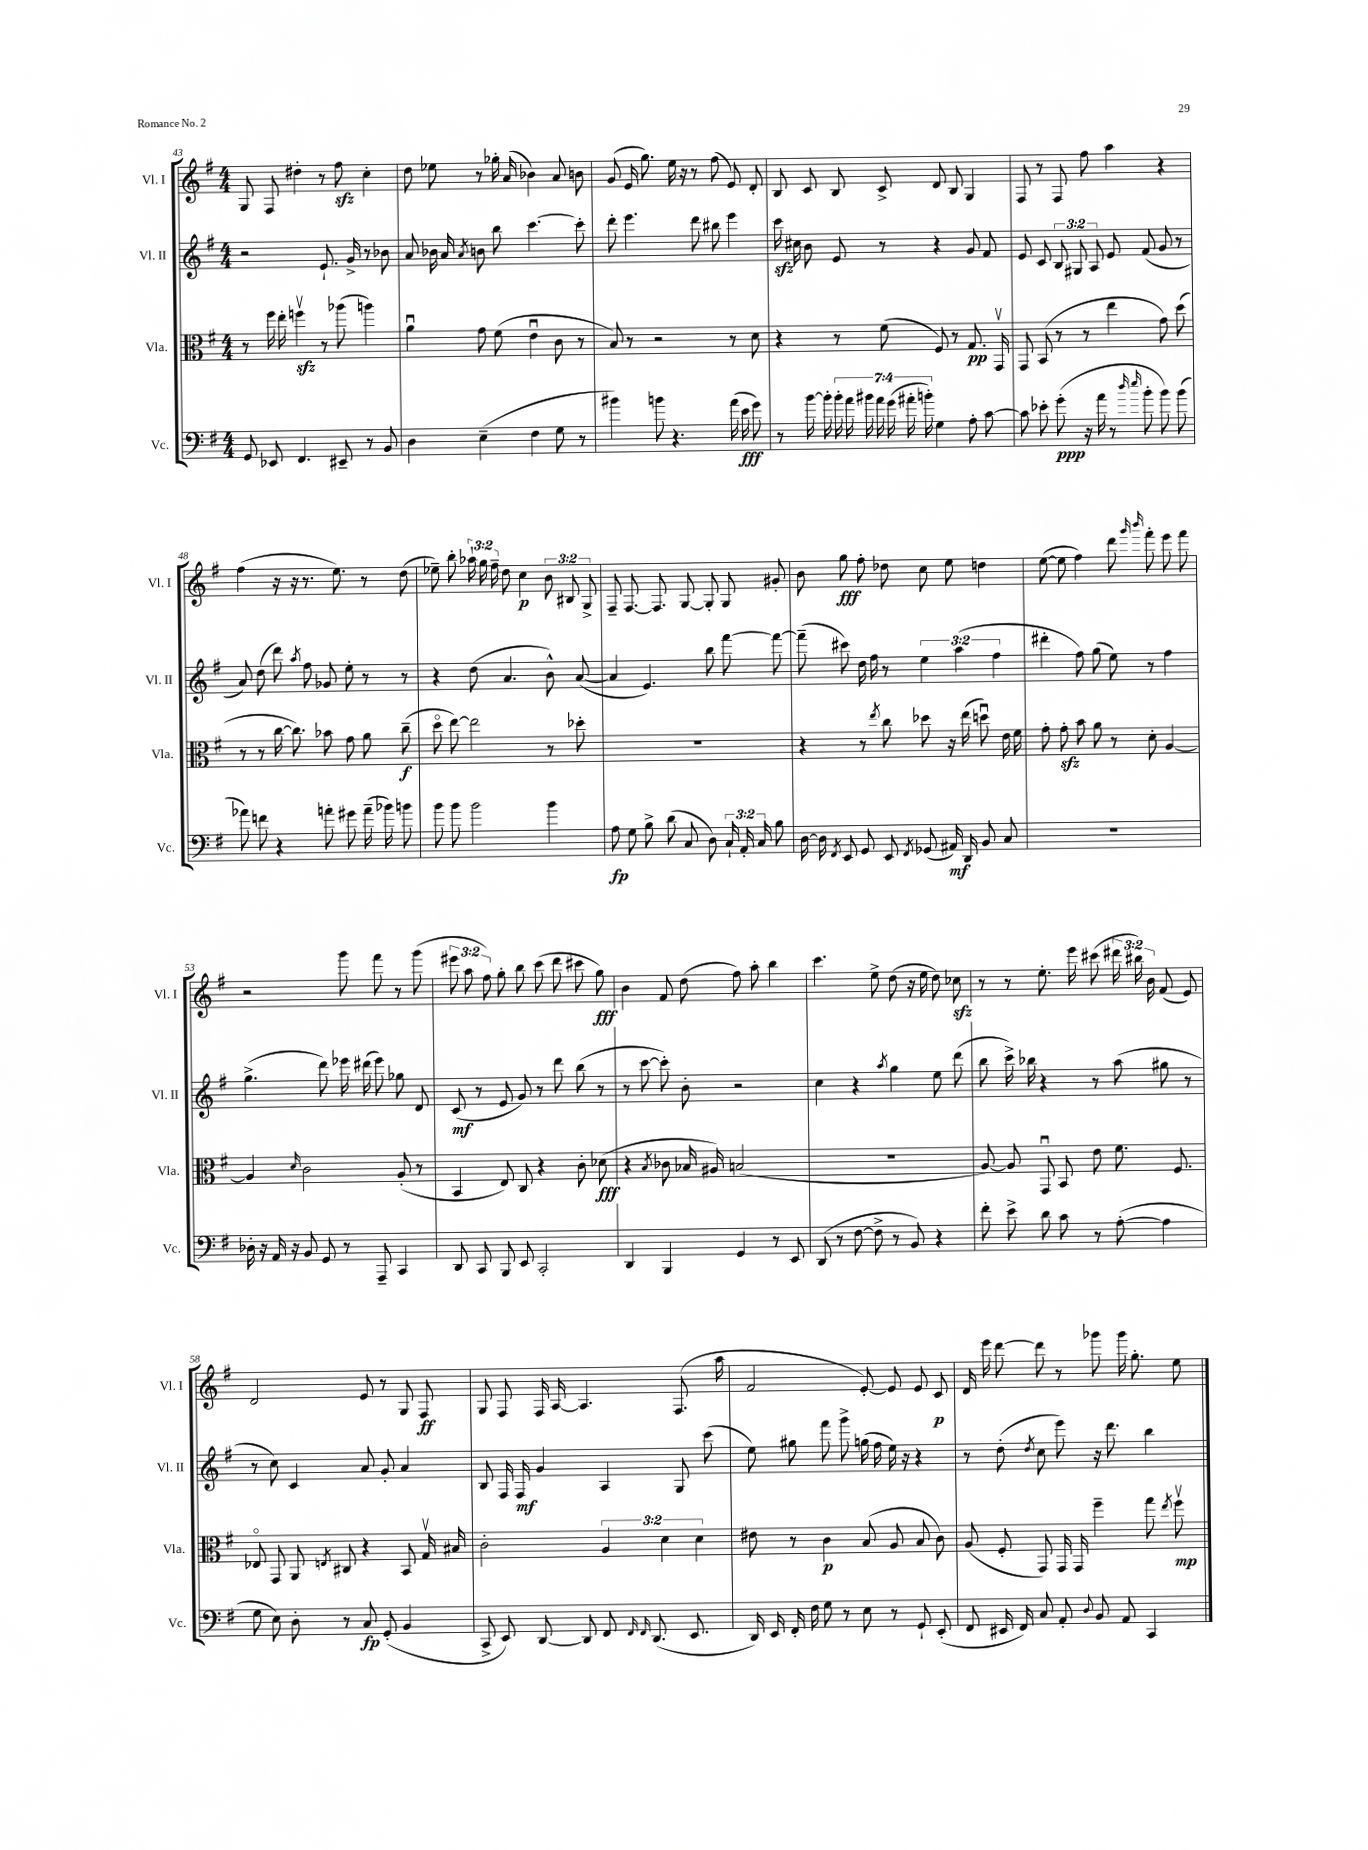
<<
\new StaffGroup <<
\new Staff = "s0" \with { instrumentName = "Vl. I" shortInstrumentName = "Vl. I" } {
    \clef treble \key g \major \numericTimeSignature \time 4/4 \override Staff.TupletNumber.text = #tuplet-number::calc-fraction-text
    \autoBeamOff g8 fis8 dis''4-. r8 fis''8\sfz c''4-. |
    d''8 ees''8 r8 ges''16-. a'16( bes'4) a'8 b'8 |
    g'8( e'16 g''8.) e''16 r16 r8 fis''8( e'8) d'8-. |
    b8 c'8 b8 c'8-> d'8 b8 g4 |
    fis8 r8 fis8 fis''8 a''4 r4 |
    fis''4( r16 r16 r8. e''8.) r8 d''8( |
    ees''8--) b''8-. \tuplet 3/2 { aes''16-! g''16 fis''16-- } d''8 c''4\p \tuplet 3/2 { b'8 bis8 g8-> } |
    fis8-- fis8.~ fis8. g8~ g8-. g8 gis'8-. |
    b'8 g''8\fff fis''8-. des''8 c''8 e''8 d''4 |
    e''8~( e''8 fis''4) d'''8 \grace { g'''16 b'''16 } fis'''8-. e'''8 fis'''8 |
    r2 g'''8 fis'''8 r8 g'''8( |
    \tuplet 3/2 { eis'''8 a''8 fis''8) } g''8-. b''8 c'''8( d'''8 cis'''8 g''8\fff) |
    b'4 fis'8 d''8( fis''8) a''8-. b''4 |
    c'''4. e''8-> d''8( r16 e''16 d''8) ces''8\sfz |
    r8 r8 e''8.-. e'''16 cis'''8( \tuplet 3/2 { dis'''16 bis''16) b'16 } fis'8( e'8) |
    d'2 e'8 r8 g8 fis8\ff |
    g8 fis8 fis16 a16~ a4. fis8.( a''16 |
    fis'2 e'8~-.) e'8 e'8 c'8\p |
    d'16 e'''16 d'''8~ d'''8 r8 ges'''8 ges'''16 g''8.-. e''8 \bar "|." |
}
\new Staff = "s1" \with { instrumentName = "Vl. II" shortInstrumentName = "Vl. II" } {
    \clef treble \key g \major \numericTimeSignature \time 4/4 \override Staff.TupletNumber.text = #tuplet-number::calc-fraction-text
    \autoBeamOff r2 e'8.-! g'16-> r8 bes'8 |
    a'8 bes'16 a'16 \acciaccatura { a'8 } b'8 b''8 c'''4.~ c'''8-. |
    d'''8-. e'''4. d'''8 bis''8 e'''4 |
    c'''16\sfz cis''16 b'8 e'8 r8 r4 g'8 fis'8 |
    e'8 c'8 \tuplet 3/2 { b8 gis8 a8 } e'8 fis'8( g'8 r8 |
    a'8) d''8( d'''8) \acciaccatura { a''8 } fis''8 ges'8 e''8-. r8 r8 |
    r4 d''8( a'4. b'8-^) a'8~( |
    a'4 e'4.) b''8 fis'''8~ fis'''8~ |
    fis'''8--( cis'''8) d''16 fis''16 r8 \tuplet 3/2 { e''4 a''4( fis''4 } |
    dis'''4-. fis''8) g''8( e''8) r8 fis''4 |
    g''4.->( d'''8) ees'''16 dis'''16( ees'''8) ges''8 d'8 |
    c'8\mf( r8 e'8 g'8) r8 d'''8 b''8( r8 |
    r8 c'''8~ c'''8-.) b'8-. r2 |
    c''4 r4 \acciaccatura { a''8 } g''4 e''8 d'''8( |
    b''8 c'''16->) bes''16 r4 r8 a''8( gis''8 r8 |
    r8 c''8) c'4 a'8 g'8-. a'4 |
    b8 fis16 fis16\mf g'4 a4 g8 c'''8( |
    e''8) gis''8 fis'''8 g'''8-> g''16( fis''16 e''16) r16 r4 |
    r8 d''8-.( \acciaccatura { d''8 } c''8 e'''8) r16 d'''8. b''4 \bar "|." |
}
\new Staff = "s2" \with { instrumentName = "Vla." shortInstrumentName = "Vla." } {
    \clef alto \key g \major \numericTimeSignature \time 4/4 \override Staff.TupletNumber.text = #tuplet-number::calc-fraction-text
    \autoBeamOff r8 fis''16 e''16-. f''4\upbow\sfz r8 aes''8( a''4) |
    a'4\downbow g'8 fis'8( e'4\downbow c'8 r8 |
    b8) r8 r2 r8 d'8 |
    r4 r8 fis'8( fis8) r8 g8.\pp g,16\upbow |
    g,8 b,8( r8 r8 e''4 g'8) d''8( |
    r8 r8 c''16~ c''8.) bes'8 g'8 a'8 c''8--\f( |
    d''8\flageolet e''8~) e''2 r8 des''8-. |
    R1 |
    r4 r8 \acciaccatura { e''8 } c''8 des''8 r16 e''16( d''8\downbow) e'16 fis'16 |
    g'8-. g'8-.\sfz b'8 a'8 r8 d'8-. a4~ |
    a4 \grace { d'16 } c'2 a8-.( r8 |
    b,4 e8) c8 r4 c'8-. des'8\fff( |
    r4 \acciaccatura { b8 } ces'8 bes16 ais16) b2( |
    R1 |
    a8~) a8 g,8\downbow b,8 e'8 fis'8. fis8. |
    ees8\flageolet g,8 a,8 \acciaccatura { e8 } cis8 r4 b,8 g16\upbow bis16 |
    c'2-. \tuplet 3/2 { a4 d'4 d'4 } |
    eis'8 r8 c'4\p b8( a8 b8 c'8) |
    a8( fis8-. g,8) g,16 g,16 fis''4-- g''8 \acciaccatura { e''8 } fis''8\upbow\mp \bar "|." |
}
\new Staff = "s3" \with { instrumentName = "Vc." shortInstrumentName = "Vc." } {
    \clef bass \key g \major \numericTimeSignature \time 4/4 \override Staff.TupletNumber.text = #tuplet-number::calc-fraction-text
    \autoBeamOff g,8 ees,8 fis,4. eis,8-- r8 b,8 |
    d4 e4--( fis4 g8 r8 |
    bis'4) b'8 r4. a'16( e'16\fff g'8) |
    r8 b'16~ b'16-. \tuplet 7/4 { b'16-. a'16 bis'16 a'16 g'16( ais'16-. b'16-.) } g4 a8-. c'8~ |
    c'8 ees'8-. g'8-.\ppp( r16 a'16 r8 \grace { d''16 e''16 } b'8-. b'8) b'8( |
    aes'8) f'8 r4 a'8-. gis'8 a'16--( bes'16) b'8 |
    b'8 b'8 b'2 b'4 |
    a8\fp g8 b8-> d'8( c8 d8) \tuplet 3/2 { c16-! a,16-. c16 } b8 |
    d16~ d16 \acciaccatura { fis,8 } e,8 g,8 e,8 \acciaccatura { fis,8 } ges,8( ais,16\mf) d,16 b,8 c8 |
    R1 |
    des16-. r16 a,16 r16 b,8 g,8 r8 a,,8-- c,4 |
    d,8 c,8 b,,8 e,8 c,2-. |
    d,4 b,,4 g,4 r8 e,8 |
    d,8( r8 fis8~ fis8-> r8 b,8) r4 |
    fis'8-. e'8-> d'8 c'8 r8 a8~-.( a4 |
    g8 e8) d8-. r8 c8\fp g,8-.( b,4 |
    c,8-> e,8) d,8~ d,8 fis,8 \grace { fis,16 fis,16 } d,8.( e,8. |
    d,16) e,16 fis,16-. fis16 g8 r8 e8 r8 g,8-! e,8-.( |
    fis,8 eis,16 fis,16) c8 a,8-. \appoggiatura { d8 } b,8 a,8 c,4 \bar "|." |
}
>>
>>
\layout { \context { \Score currentBarNumber = #43 } }
